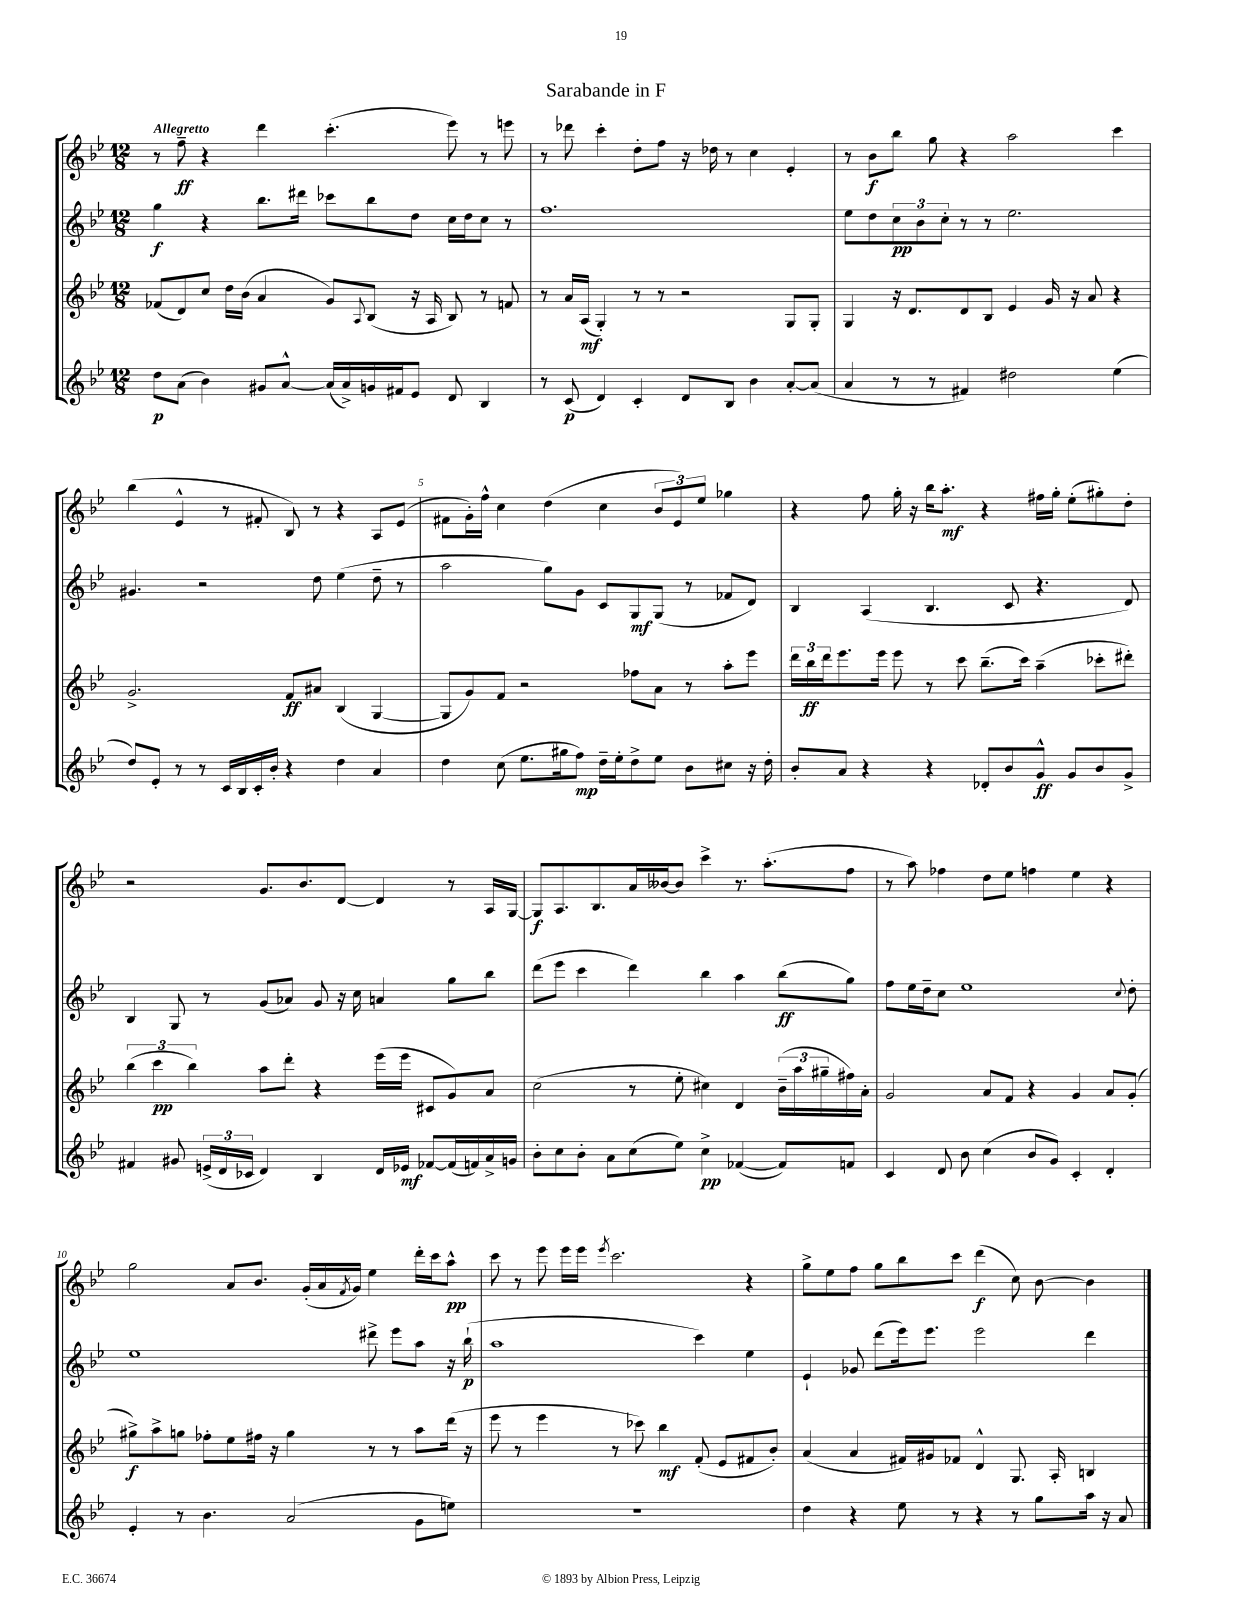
\header { title = "Sarabande in F" }
<<
\new StaffGroup <<
\new Staff = "s0" {
    \clef treble \key bes \major \numericTimeSignature \time 12/8 \tempo "Allegretto"
    r8 f''8--\ff r4 d'''4 c'''4.-.( ees'''8) r8 e'''8 |
    r8 des'''8 c'''4-. d''8-. f''8 r16 des''16 r8 c''4 ees'4-. |
    r8 bes'8\f bes''8 g''8 r4 a''2 c'''4 |
    bes''4( ees'4-^ r8 fis'8-. bes8) r8 r4 a8 ees'8( |
    fis'8 g'16-.) f''16-^ c''4 d''4( c''4 \tuplet 3/2 { bes'8 ees'8) ees''8 } ges''4 |
    r4 f''8 g''16-. r16 bes''16 a''8.-.\mf r4 fis''16 g''16-. ees''8-.( gis''8-.) d''8-. |
    r2 g'8. bes'8. d'8~ d'4 r8 a16 g16~ |
    g8\f a8. bes8. a'16 beses'16~ beses'8 c'''4-> r8. a''8.-.( f''8 |
    r8 a''8) fes''4 d''8 ees''8 f''4 ees''4 r4 |
    g''2 a'8 bes'8. g'16-.( a'16 \acciaccatura { f'8 } g'16) ees''4 d'''16-. c'''16 a''8-^\pp |
    c'''8 r8 ees'''8 ees'''16 ees'''16 \acciaccatura { ees'''8 } c'''2. r4 |
    g''8-> ees''8 f''8 g''8 bes''8 c'''8 d'''4\f( c''8) bes'8~ bes'4 \bar "|." |
}
\new Staff = "s1" {
    \clef treble \key bes \major \numericTimeSignature \time 12/8
    g''4\f r4 bes''8. dis'''16 ces'''8 bes''8 d''8 c''16 d''16 c''8 r8 |
    f''1. |
    ees''8 d''8 \tuplet 3/2 { c''8\pp bes'8 c''8-. } r8 r8 ees''2. |
    gis'4. r2 d''8 ees''4( d''8-- r8 |
    a''2 g''8) g'8 c'8 g8\mf g8( r8 fes'8 d'8) |
    bes4 a4( bes4. c'8 r4. d'8) |
    bes4 g8 r8 g'8( aes'8) g'8 r16 c''16 a'4 g''8 bes''8 |
    d'''8( ees'''8 c'''4 d'''4) bes''4 a''4 bes''8\ff( g''8) |
    f''8 ees''16 d''16-- c''8 ees''1 \appoggiatura { c''8 } d''8-. |
    ees''1 dis'''8-> ees'''8 a''8 r16 bes''16-!\p( |
    a''1 c'''4) ees''4 |
    ees'4-! ges'8 d'''8( ees'''16) ees'''8. ees'''2 d'''4 \bar "|." |
}
\new Staff = "s2" {
    \clef treble \key bes \major \numericTimeSignature \time 12/8
    fes'8( d'8) c''8 d''16 bes'16( a'4 g'8) \appoggiatura { a8 } bes8( r16 a16 bes8) r8 f'8 |
    r8 a'16 a16\mf( g4-.) r8 r8 r2 g8 g8-. |
    g4 r16 d'8. d'8 bes8 ees'4 g'16 r16 a'8 r4 |
    g'2.-> f'8\ff ais'8 bes4( g4~ |
    g8 g'8) f'8 r2 fes''8 a'8 r8 a''8-. ees'''8 |
    \tuplet 3/2 { d'''16 bes''16\ff d'''16 } ees'''8. ees'''16 ees'''8 r8 c'''8 bes''8.--( c'''16) a''4--( ces'''8-. dis'''8-.) |
    \tuplet 3/2 { bes''4( c'''4\pp bes''4) } a''8 d'''8-. r4 ees'''16( ees'''16 cis'8 g'8) a'8 |
    c''2( r8 ees''8-. cis''4) d'4 \tuplet 3/2 { bes'16--( a''16 gis''16-- } fis''16) a'16-. |
    g'2 a'8 f'8 r4 g'4 a'8 g'8-.( |
    gis''8->\f) a''8-> g''8 fes''8-. ees''8 fis''16 r16 g''4 r8 r8 a''8 d'''16( r16 |
    ees'''8 r8 ees'''4 r8 ces'''8) bes''4\mf f'8-.( ees'8 fis'8 bes'8-.) |
    a'4( a'4 fis'16) gis'16 fes'8 d'4-^ g8. a16-. b4 \bar "|." |
}
\new Staff = "s3" {
    \clef treble \key bes \major \numericTimeSignature \time 12/8
    d''8\p a'8( bes'4) gis'8 a'8~-^ a'16( a'16->) g'16 fis'16 ees'8 d'8 bes4 |
    r8 c'8\p( d'4) c'4-. d'8 bes8 bes'4 a'8~-. a'8( |
    a'4 r8 r8 fis'4) dis''2 ees''4( |
    d''8) ees'8-. r8 r8 c'16 bes16 c'16-. bes'16-. r4 d''4 a'4 |
    d''4 c''8( ees''8. gis''16 f''8\mp) d''16-- ees''16-. d''8-> ees''8 bes'8 cis''8 r16 d''16-. |
    bes'8-. a'8 r4 r4 des'8-. bes'8 g'8-^\ff g'8 bes'8 g'8-> |
    fis'4 gis'8 \tuplet 3/2 { e'16->( d'16 ces'16 } d'4) bes4 d'16 ees'16\mf fes'8~ fes'16( f'16) a'16-> g'16 |
    bes'8-. c''8 bes'8-. a'8 c''8( ees''8) c''4->\pp fes'4~( fes'8) f'8 |
    c'4 d'8 bes'8 c''4( bes'8 g'8) c'4-. d'4-. |
    ees'4-. r8 bes'4. a'2( g'8 e''8) |
    R1. |
    d''4 r4 ees''8 r8 r4 r8 g''8 a''16 r16 a'8 \bar "|." |
}
>>
>>
\layout { \context { \Score \override BarNumber.break-visibility = ##(#f #t #t) barNumberVisibility = #(every-nth-bar-number-visible 5) } }
